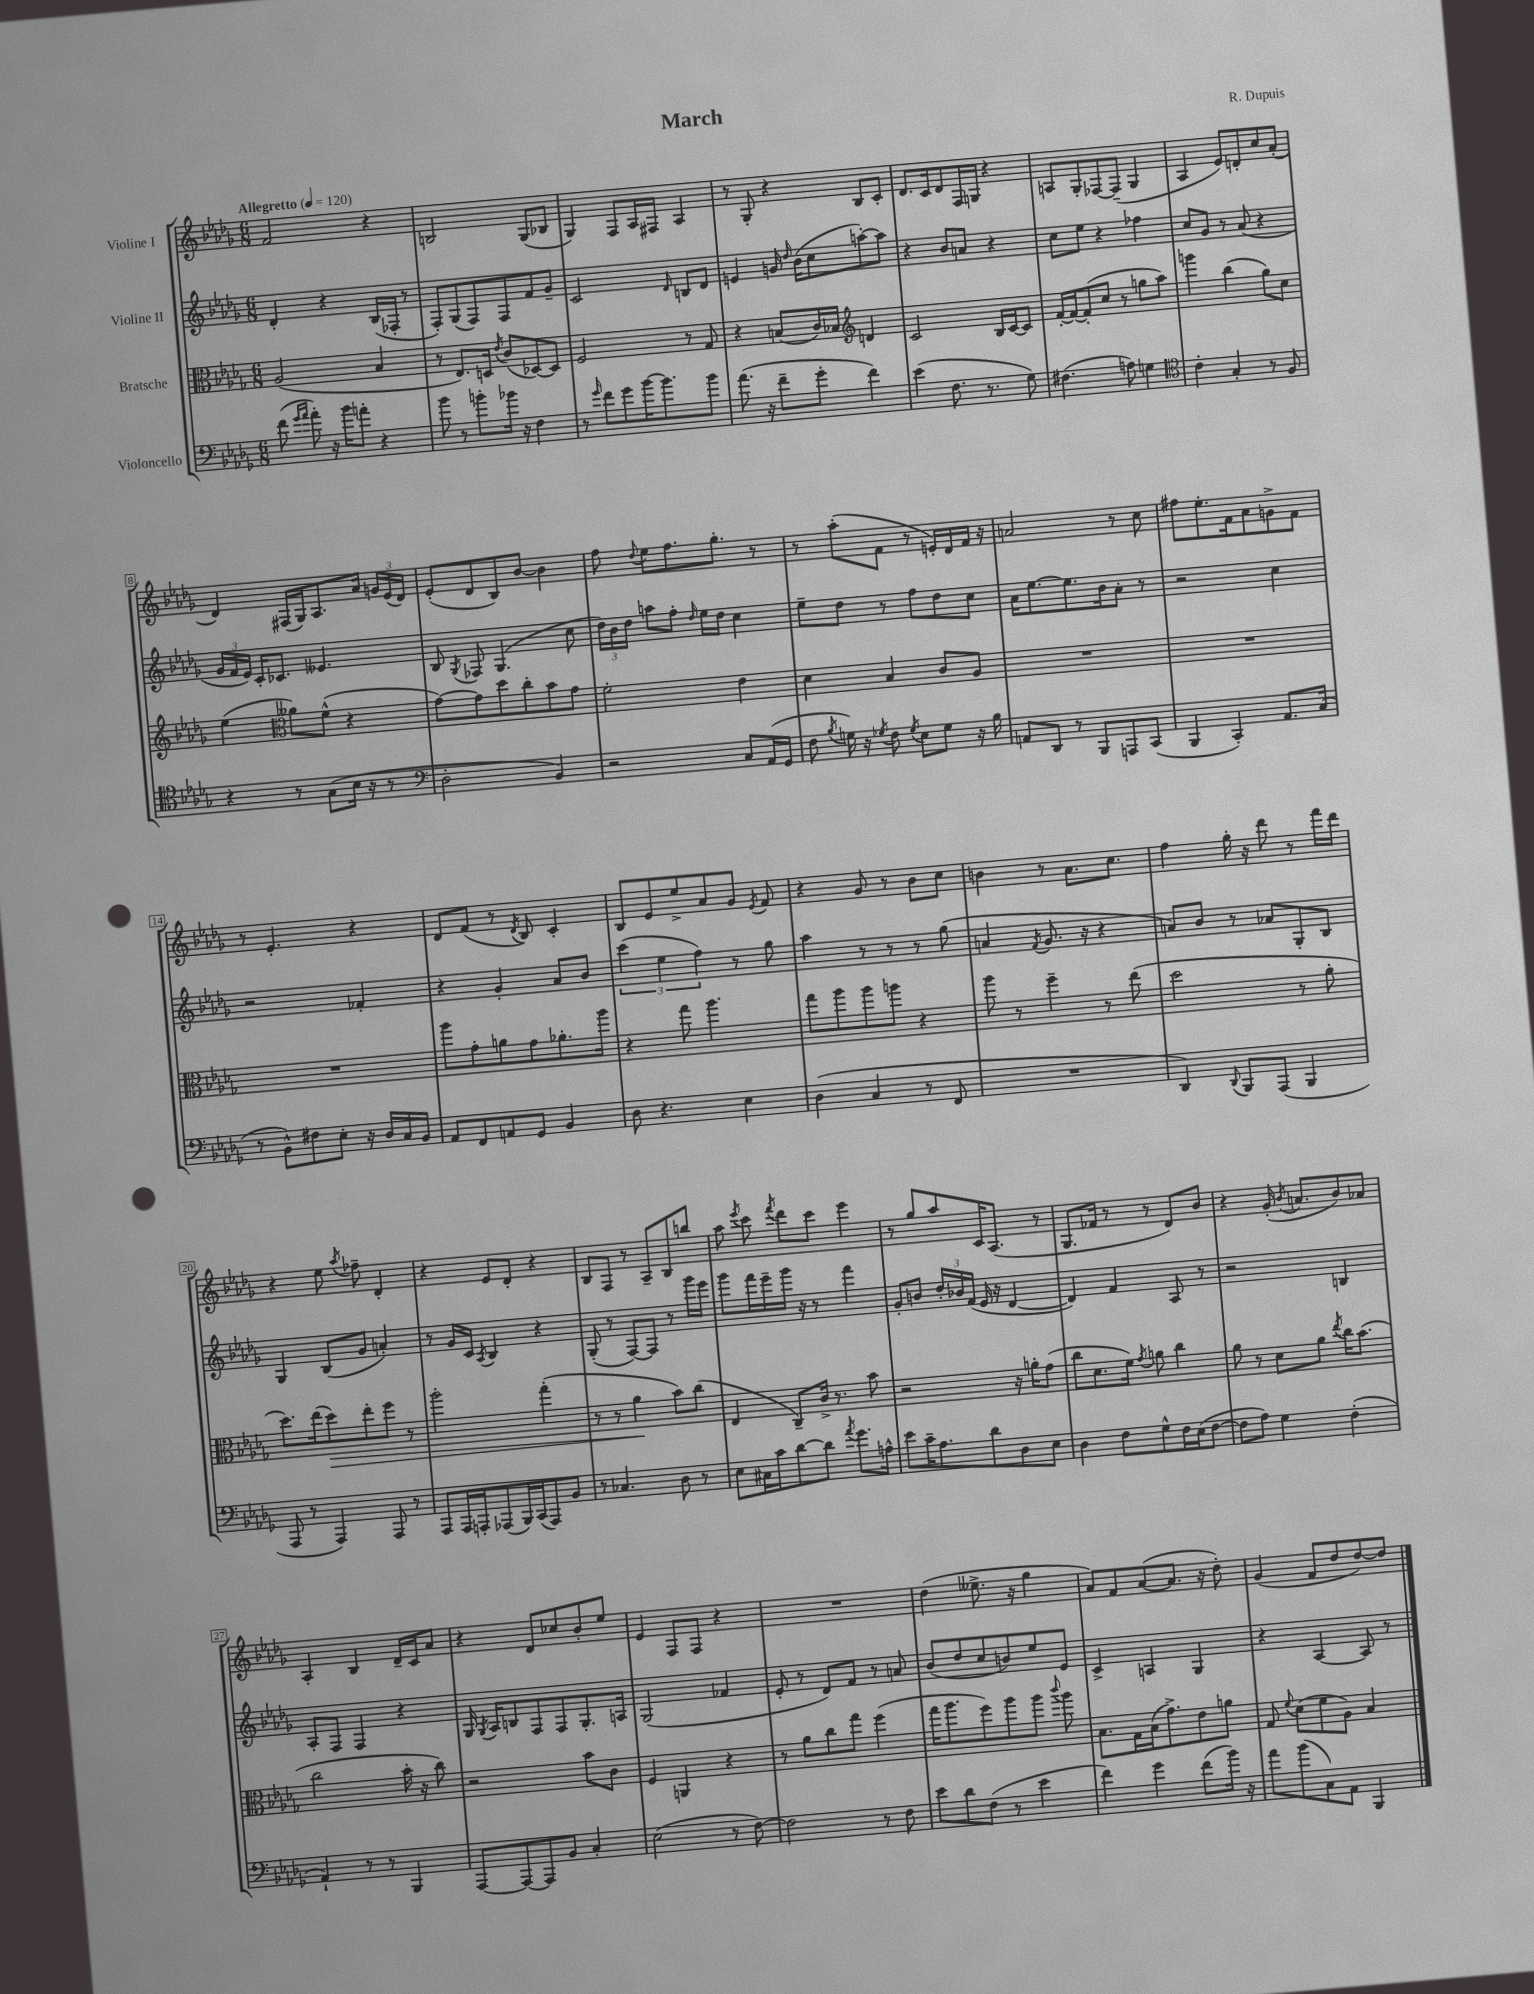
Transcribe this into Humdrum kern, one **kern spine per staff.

**kern	**kern	**kern	**kern
*staff4	*staff3	*staff2	*staff1
*clefF4	*clefC3	*clefG2	*clefG2
*k[b-e-a-d-g-]	*k[b-e-a-d-g-]	*k[b-e-a-d-g-]	*k[b-e-a-d-g-]
*M6/8	*M6/8	*M6/8	*M6/8
*MM120	*MM120	*MM120	*MM120
(8f\	(2A-/	4d-'/	2f/
16qqg-/LL	.	.	.
16qqa-/JJ	.	.	.
8a-'\)	.	.	.
16r	.	4r	.
16b-\LK	.	.	.
8a'\J	.	.	.
4r	4B-/	(16B-/LL	4r
.	.	16F-'/JJ	.
.	.	8r	.
=	=	=	=
8b-\	8r	8F'/L)	2B/
8r	8.E-/L)	(8G-/	.
8b'\L	.	8F/)	.
.	16D/Jk	.	.
.	8qe-/	.	.
16b-\Jk	(8c/L	8F/	.
16r	.	.	.
4F\	[8D-/)	8f/	(8G-/L
.	8D-/]J	8g-~/J	8B-/J
=	=	=	=
8r	2F/	2c/	4G-/)
16qqg-/	.	.	.
8f\L	.	.	.
8g-\	.	.	8F/L
[16b-\K	.	.	16A-/L
8.b-\]	.	.	16F#/JJ
.	.	16qqd-/	.
.	8r	8B/L	4A-/
8b-\J	8G-/	8d-/J	.
=	=	=	=
(8.a-\	4r	4e/	8r
.	.	.	8G-'/
16r	.	.	.
8f~\L	(8B/L	16g/	4r
.	.	16qqdd-/	.
.	.	(16b-\LK	.
8g-'\J	16c/L)	8cc\	.
.	16B-/JJ	.	.
*	*clefG2	*	*
4f\)	4d/	[8aa'\)	8B-/L
.	.	8aa\]J	8c'/J
=	=	=	=
(4e-\	2c/	4r	8.d-/L
.	.	.	16c/k
8.F\	.	8b-/L	8d-/
.	.	8a/J	16F/L
8.r	.	.	16G/JJ
.	16B-/LL	4r	4r
.	[16c/J	.	.
8G-\)	8c/]J	.	.
=	=	=	=
(4.F#\	[16f'/LL	8cc\L	8A/L
.	16f/_J	.	.
.	(8f'/]	8ee-\J	8G-'/
.	8cc/J	4r	[8F-/
8A\)	8r	.	(8F-~/]J
4G\	8gg\L	4ff-\	4G-/
.	8aa-\J)	.	.
=	=	=	=
*clefC4	*	*	*
4c'\	4ggg\	8cc/L	4A-/
.	.	8g-/J	.
4G-'/	(4bb-\	8r	8e-/L)
.	.	(8a-/	8d'/
8r	8gg-\L)	4r	8cc/
8F/	8cc\J	.	(8a-'/J
=	=	=	=
4r	(4ee-\	24g-/LL	4d-/)
.	.	24f/	.
.	.	24e-/JJ)	.
.	.	16c'/LK	.
.	.	8.c-/J	.
*	*clefC3	*	*
8r	8a--\L)	.	(16F#/LL
.	.	.	16G-/J)
(8G-\L	(8f^^\J	4.e--/	8.A-/
16B-\Jk	4r	.	.
16r	.	.	16a-/Jk
8r	.	.	24g/LL
.	.	.	(24e-/
.	.	.	24d-/JJ)
=	=	=	=
*clefF4	*	*	*
2D-'\	[8g-\L)	8B-/	(8e-'/L
.	.	8qG-/	.
.	8g-\]	8F-/	8d-/
.	8dd-\	(4.G-/	8B-/)
.	8cc'\	.	[8b-/J
4BB-/)	8b-\	.	4b-\]
.	8g-\J	8cc\	.
=	=	=	=
2r	2f'\	24dd-\LL)	8ff\
.	.	24b-\	.
.	.	24dd-\JJ	.
.	.	.	8qqdd-/
.	.	8aa\L	8ee-\L
.	.	8ff'\J	8.ff\
.	.	16qqdd-/	.
.	.	16ee-\LL	.
.	.	16dd-\JJ	8.gg-'\J
8C/L	4e-\	4cc\	.
(16AA-/L	.	.	8r
16GG-/JJ	.	.	.
=	=	=	=
8F\	4d-\	8ee-~\L	8r
8qB-/	.	.	.
16G\)	.	8dd-\J	(8aa-'\L
16r	.	.	.
8qG-/	.	.	.
8F\	4B-/	8r	8f\J
8qG-/	.	.	.
8E-\L	.	8ff\L	8r
8G-\J	8c/L	8dd-\	16e'/LL)
.	.	.	16d-/
16r	8A-/J	8cc\J	16f/JJ
16B-\	.	.	16r
=	=	=	=
8AA/L	2.r	16a-\LK	2a/
.	.	[8.ee-\	.
8DD-/J	.	.	.
8r	.	8.ee-\]	.
8BBB-/L	.	.	.
.	.	16b-\k	.
8AAA/	.	8a-'\J	8r
(8CC/J	.	8r	8cc\
=	=	=	=
4BBB-/	2.r	2r	8ff#\L
.	.	.	8.ee-'\
4CC'/)	.	.	.
.	.	.	16f\k
.	.	.	8a-\
8.AA-/L	.	4cc\	8g^\
.	.	.	8f\J
(16C/Jk	.	.	.
=	=	=	=
8r	2.r	2r	8r
8BB-^^\L)	.	.	4.e-'/
8F#\	.	.	.
8E-'\J	.	.	.
16r	.	4f-'/	4r
16D-/LL	.	.	.
16C/	.	.	.
16BB-/JJ	.	.	.
=	=	=	=
8AA-/L	8aa-\L	4r	8d-/L
8FF/	8g-'\	.	(8f/J
8AA/	8a\	4g-'/	8r
.	.	.	8qd-/
8GG-/J	8g-\	.	8B-/)
4BB-/	8.a-'\	8a-/L	4c'/
.	.	8b-/J	.
.	16aa-\Jk	.	.
=	=	=	=
8D-\	4r	(6ccc\	8B-/L
4.r	.	.	8e-/
.	.	6ee-\	.
.	8gg-\	.	8ee-^/
.	.	6ff\)	.
.	4.aa-\	.	8a-/
4E-\	.	8r	8g-/J
.	.	.	8qe-/
.	.	8gg-\	8f/
=	=	=	=
(4D-\	8gg-\L	4aa-\	4r
.	8aa-\	.	.
4C/	8aa-\	8r	8g-/
.	8aa\J	8r	8r
8r	4r	8r	8b-\L
8FF/	.	(8gg-\	8cc\J
=	=	=	=
2.r	8aa-\	4a/	4b\
.	8r	.	.
.	.	8qf/	.
.	4ff~\	8.g-/	8r
.	.	.	8.a-\L
.	.	16r	.
.	8r	4r	.
.	.	.	8.cc\J
.	(8ee-\	.	.
=	=	=	=
4DD-/)	2dd-\	8a/L)	4ff\
.	.	8b-/J	.
8qqDD-/	.	.	.
8BBB-/L	.	8r	16gg-'\
.	.	.	16r
(8AAA-/J	.	8a-/L	8ddd-\
4BBB-/	8r	8G-'/	8r
.	8a-'\	8B-/J	16fff\LL
.	.	.	16ddd-\JJ
=	=	=	=
8AAA-/	8.dd-\L)	4G-/	4r
8r	.	.	.
.	(16ee-\k	.	.
4AAA-/)	8dd-\)	(8B-/L	8ee-\
.	.	.	8qaa-/
.	8ee-'\	8g-/J	8ff-~\
8AAA-/	8ff\J	4a'/)	4d-'/
8r	8r	.	.
=	=	=	=
8AAA-/L	2aa-'\	8r	4r
16AAA-/L	.	16g-/LL	.
16AAA'/J	.	16c/JJ	.
.	.	8qA-/	.
(8AAA-/	.	4B-/	8e-/L
16BBB-/L)	.	.	8d-'/J
(16CC/J	.	.	.
8AAA-/)	(4gg-'\	4r	4r
8BB-/J	.	.	.
=	=	=	=
8r	8r	(8G-'/	8B-/L
4.C-/	8r	8r	8F/J
.	4a-\	[8F/L)	8r
.	.	8F/]J	8A-~/L
8D-\	8b-\L)	8r	8B-/
8r	(8cc\J	16ggg-\LL	8bb/J
.	.	16eee-\JJ	.
=	=	=	=
8E-\L	4E-/	8ggg-\L	8aa-\
.	.	.	8qeee-/
16C#\L	.	16fff\L	8ccc\
16c\J	.	16eee-~\	.
.	.	.	8qfff/
[8d-\	8C~/L)	16ggg-\JJ	8ddd-\L
.	.	16r	.
8d-\]J	16c^/Jk	8r	8ccc\J
.	8.r	.	.
8qa-/	.	.	.
8.g-\L	.	4fff\	4eee-\
.	8b-\	.	.
16A^^\Jk	.	.	.
=	=	=	=
8e-\L	2r	8g-'/L	8r
16c~\K	.	8b/J	8gg-/L
8.A-\	.	.	.
.	.	24dd-'/LL	8aa-/
.	.	24b-/	.
.	.	(24f/JJ	.
8d-\	.	16e-/	16c/K
.	.	16r	(8.A-/J
8D-\	16r	[4d-/	.
.	16a'\LK	.	.
8E-\J	(8g-\J	.	8r
=	=	=	=
4D-\	8cc\L	4d-/])	8.G-/L
.	8.d-\	.	.
.	.	.	16f-/Jk
8F\L	.	4f/	8r
.	16f\Jk)	.	.
.	8qg-/	.	.
8G-^^\	8a\	.	8r
16F\L	4cc\	8A-/	8d-/L)
(16E-\J	.	.	.
[8F\J	.	8r	8b-/J
=	=	=	=
8F\]L	8a-\	2r	4r
8A-\J)	8r	.	.
4G-\	8d-\L	.	(16g-'/
.	.	.	8qb-/
.	.	.	8.a/L
.	8a-\J	.	.
.	8qee-/	.	.
(4F'\	16cc\LK	4B/	8b-/)
.	(8.b-\J	.	.
.	.	.	8a-/J
=	=	=	=
4AA-`/)	2cc\	8A-'/L	4A-'/
.	.	8F/J	.
8r	.	4F/	4B-/
8r	.	.	.
4BBB-/	16b-'\	4r	16d-~/LL
.	16r	.	16c/J
.	8cc\)	.	8a-/J
=	=	=	=
[8AAA-/L	2r	16G-/	4r
.	.	8qG-/	.
.	.	16A-/LK	.
8AAA-/_	.	8B/	.
8AAA-/]	.	8F/	8d-/L
8BB-/J	.	8F/	8cc-/
4C'/	8b-\L	8.G-'/	8b-'/
.	8c\J	.	8ee-/J
.	.	16A/Jk	.
=	=	=	=
(2E-\	4F/	(2G-/	4e-/
.	4AA/	.	8F/L
.	.	.	8F/J
8r	4r	4f-/	4r
[8F\)	.	.	.
=	=	=	=
2F\]	8r	8e-'/	2.r
.	8a-\L	8r	.
.	8cc\	8d-/L)	.
.	8gg-\J	8f/J	.
8r	(4ff\	8r	.
8F\	.	8a/	.
=	=	=	=
8e-\L	16gg-\LK	(8b-/L	(4dd-\
.	8.aa-\	.	.
8d-\	.	8dd-/	.
(8F\J	8ff\)	8cc/	8.ee--^\
8r	8aa-\	8b/)	.
.	.	.	16r
4e-\	8aa-\J	8ee-/	4gg-\
.	8qqccc/	.	.
.	8aa-\	8e-/J	.
=	=	=	=
4f\)	8.B-\L	4c^/	8a-/L)
.	.	.	8f/
.	16G-\L	.	.
4g-\	(16B-\J	4A/	([8a-/
.	8.g-^\)	.	.
.	.	.	8.a-/]J
(8f\L	8e-\	4G-/	.
.	.	.	16r
16b-\Jk)	8a\J	.	8dd-'\)
16r	.	.	.
=	=	=	=
8a-\L	8G-/	4r	(4g-/
.	8qqf/	.	.
(8b-\	(8d-\L	.	.
8C\)	8f\	[4A-/	8f/L
8AA-\J	8A-\J)	.	8dd-/
4BBB-/	4B-/	8A-/]	[8dd-/)
.	.	8r	8dd-/]J
==	==	==	==
*-	*-	*-	*-
